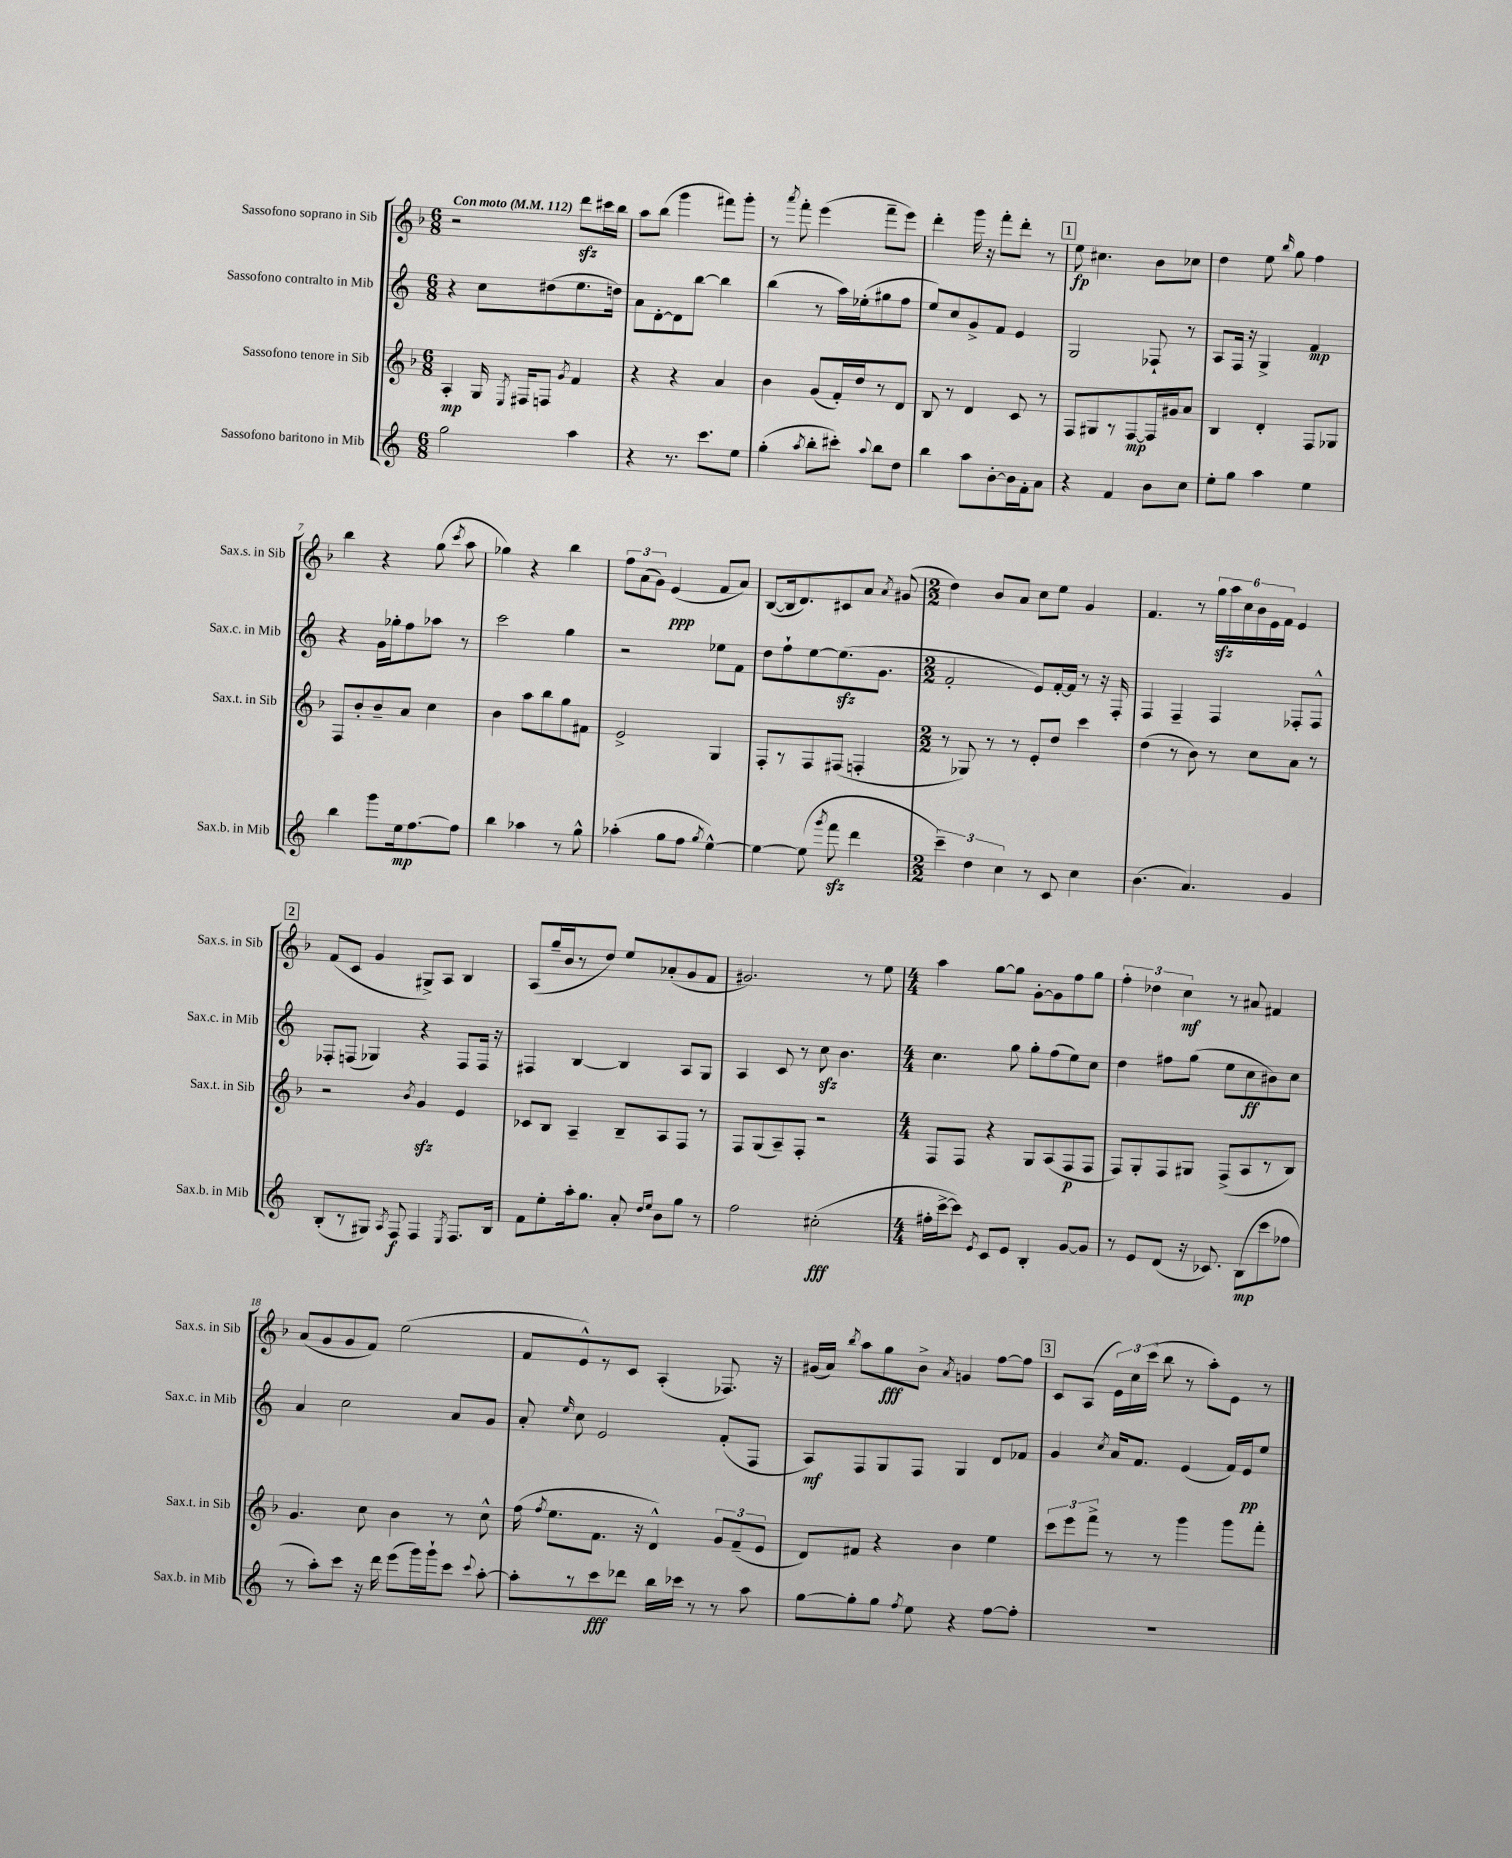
<<
\new StaffGroup <<
\new Staff = "s0" \with { instrumentName = "Sassofono soprano in Sib" shortInstrumentName = "Sax.s. in Sib" } {
    \clef treble \key f \major \numericTimeSignature \time 6/8 \tempo "Con moto" 4 = 112
    \autoBeamOff r2 d'''8[\sfz cis'''16 bes''16] |
    a''8[ bes''8]( g'''4 fis'''8[) g'''8]-. |
    r8 \acciaccatura { a'''8 } f'''8-. e'''4( f'''8[-- e'''8]) |
    d'''4-. g'''16 r16 f'''8[-. d'''8]-. r8 |
    \mark \markup { \box "1" } e''8\fp cis''4. bes'8[ ces''8] |
    d''4 e''8 \grace { bes''16 } g''8 f''4 |
    bes''4 r4 g''8( \acciaccatura { c'''8 } a''8 |
    ges''4) r4 bes''4 |
    \tuplet 3/2 { f''8[ a'8( g'8]) } e'4\ppp( f'8[ a'8]) |
    bes8[~( bes16 d'8.) cis'8 a'8] \acciaccatura { a'8 } gis'8( |
    \numericTimeSignature \time 2/2 d''4) bes'8[ a'8] c''8[ e''8] g'4 |
    f'4. r8 \tuplet 6/4 { g''16[\sfz a''16 c''16 bes'16 e'16 f'16] } e'4 |
    \mark \markup { \box "2" } f'8[( c'8] g'4 gis8[->) a8] bes4 |
    a8[( g''16-- bes'16 r8 d''8]) e''8[ aes'8-.( g'8 f'8] |
    gis'2.) r8 e''8 |
    \numericTimeSignature \time 4/4 a''4 g''8[~ g''8] g'8[~-. g'8 f''8 g''8] |
    \tuplet 3/2 { f''4-. des''4 c''4\mf } r8 ais'8 fis'4 |
    a'8[( g'8 g'8 f'8]) e''2( |
    f'8[ e'8-^) r8 c'8] a4-.( fes8.) r16 |
    gis'16[( a'16]) \acciaccatura { bes''8 } a''8[ g''8\fff bes'8]-> \acciaccatura { a'8 } g'4 f''8[~ f''8] |
    \mark \markup { \box "3" } c'8[ a8]( \tuplet 3/2 { e'16[) c''16 c'''16]( } bes''8 r8 a''8[-.) e'8] r8 \bar "|." |
}
\new Staff = "s1" \with { instrumentName = "Sassofono contralto in Mib" shortInstrumentName = "Sax.c. in Mib" } {
    \clef treble \key c \major \numericTimeSignature \time 6/8
    \autoBeamOff r4 c''8[ dis''8( e''8. d''16]) |
    a'8[ d'8~-. d'8 b''8]~ b''4 |
    b''4( r8 a''16[) ees''16-.( gis''8 f''8] |
    e''8[) c''8 g'8-> f'8] e'4 |
    \mark \markup { \box "1" } g2 fes8-! r8 |
    a8[ f16] r16 g4-> f'4\mp |
    r4 g'16[ ges''16-. f''8 aes''8] r8 |
    c'''2 g''4 |
    r2 ees''8[ f'8] |
    d''8[ f''8-! e''8~ e''8.\sfz( g'8.] |
    \numericTimeSignature \time 2/2 f'2-. e'8[) f'16~-. f'16] r8 r16 f16-. |
    f4 f4-- f4 fes8[-. fes8]-^ |
    \mark \markup { \box "2" } fes8[-. f8]( ges4) r4 f8[ f16] r16 |
    fis4 b4~ b4 a8[ g8] |
    a4 c'8 r8 c''8\sfz b'4. |
    \numericTimeSignature \time 4/4 c''4. g''8 g''8[-. f''8( e''8) c''8] |
    d''4 fis''8[ g''8]( e''8[ c''8\ff bis'8) c''8] |
    a'4 c''2 a'8[ g'8] |
    a'8-. \grace { e''16 } c''8 e'2 f'8[-.( f8] |
    a8[\mf) f8 g8 f8] g4 d'8[ fes'8] |
    \mark \markup { \box "3" } g'4 \acciaccatura { c''8 } a'16[ f'8.] e'4( f'16[) e'16\pp e''8] \bar "|." |
}
\new Staff = "s2" \with { instrumentName = "Sassofono tenore in Sib" shortInstrumentName = "Sax.t. in Sib" } {
    \clef treble \key f \major \numericTimeSignature \time 6/8
    \autoBeamOff a4-.\mp g16 \acciaccatura { e8 } fis16[ f8] \acciaccatura { g'8 } f'4 |
    r4 r4 a'4 |
    bes'4 g'8[( f'16-.) d''16 r8 d'8] |
    bes8 r8 d'4 c'8 r8 |
    \mark \markup { \box "1" } f8[ gis8 r8 f8~\mp f16 gis'16 a'8] |
    bes4 d'4-. f8[ ges8] |
    f8[ bes'8-. bes'8-- a'8] c''4 |
    bes'4 a''8[ bes''8 g''8 fis'8] |
    e'2-> g4 |
    f8[-. r8 f8 fis8]( f4-. |
    \numericTimeSignature \time 2/2 r8 ges8) r8 r8 e'8[-. d''8] c'''4 |
    d''4( r8 bes'8) r8 c''8[ a'8] r8 |
    \mark \markup { \box "2" } r2 \acciaccatura { bes'8 } g'4\sfz e'4 |
    ces'8[ bes8] a4-- bes8[-- a8 f8] r8 |
    f8[ g8( a8--) f8]-. r2 |
    \numericTimeSignature \time 4/4 f8[ f8] r4 g8[ a8( f8\p f8] |
    f8[) g8-. f8 gis8] f8[->( a8 r8 bes8]) |
    g'4. c''8 bes'4 r8 c''8-^ |
    f''16( \acciaccatura { f''8 } e''8.[ f'8.] r16 d'4-^) \tuplet 3/2 { g'8[ f'8--( e'8] } |
    d'8[) fis'8] r4 bes'4 e''4 |
    \mark \markup { \box "3" } \tuplet 3/2 { c'''8[ e'''8 f'''8]-> } r8 r8 g'''4 g'''8[ f'''8]-. \bar "|." |
}
\new Staff = "s3" \with { instrumentName = "Sassofono baritono in Mib" shortInstrumentName = "Sax.b. in Mib" } {
    \clef treble \key c \major \numericTimeSignature \time 6/8
    \autoBeamOff g''2 a''4 |
    r4 r8. c'''8.[ e''8] |
    g''4-.( \acciaccatura { a''8 } b''8[-. cis'''8]-.) \appoggiatura { a''8 } b''8[ d''8] |
    b''4 a''8[ b'8~-. b'16 f'16-. a'8] |
    \mark \markup { \box "1" } r4 f'4 b'8[ c''8] |
    e''8[-. g''8] a''4 e''4 |
    b''4 g'''8[ e''16\mp f''8.~ f''8] |
    b''4 aes''4 r8 g''8-^ |
    aes''4-.( g''8[ f''8] \acciaccatura { g''8 } e''4~-^) |
    e''4~ e''8( \acciaccatura { g'''8 } f'''8\sfz d'''4 |
    \numericTimeSignature \time 2/2 \tuplet 3/2 { c'''4--) d''4 c''4 } r8 c'8 c''4 |
    b'4.( a'4.) g'4 |
    \mark \markup { \box "2" } b8[-.( r8 gis8]) \acciaccatura { a8 } f8\f f4 \acciaccatura { e8 } f8.[ b16] |
    f'8[ e''8-. a''16-. g''8.] a'8-. \grace { d''16[ e''16] } b'8[ g''8] r8 |
    f''2 cis''2-.\fff( |
    \numericTimeSignature \time 4/4 fis''16[-. c'''16~-> c'''8]) \acciaccatura { e'8 } c'8[ e'8] b4-. g'8[~ g'8] |
    r8 e'8[ d'8]( r16 ces'8.) b8[\mp( c'''8 fes''8] |
    r8 a''8[-.) c'''8] r16 d'''16 e'''8[( g'''16) g'''16-! c'''8] \appoggiatura { c'''8 } a''8~-. |
    a''8[-. r8 c'''8\fff des'''8] b''16[ ces'''16] r8 r8 a''8 |
    g''8[~ g''8-. g''8] \acciaccatura { f''8 } e''8 r4 f''8[~ f''8]-. |
    \mark \markup { \box "3" } R1 \bar "|." |
}
>>
>>
